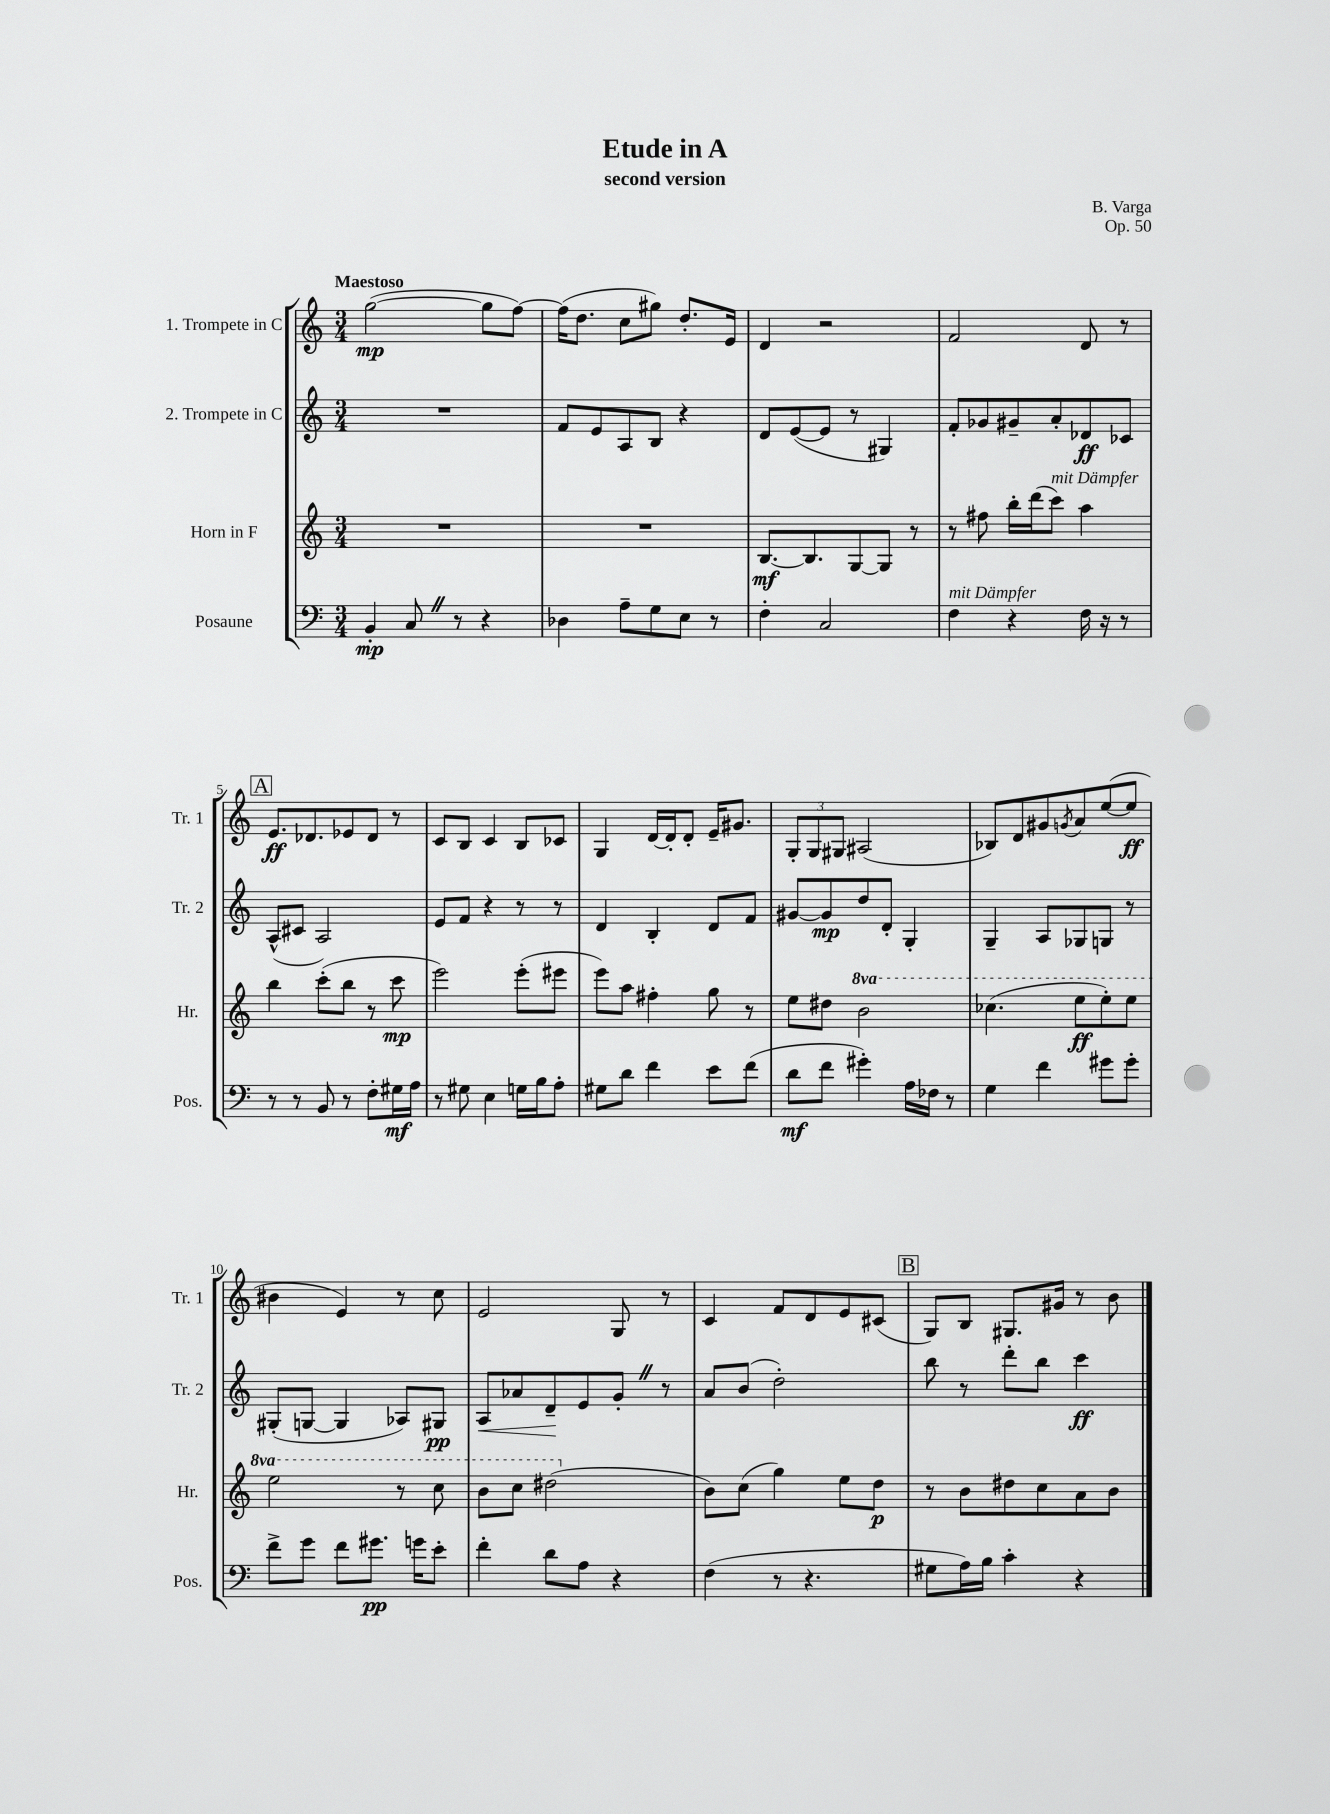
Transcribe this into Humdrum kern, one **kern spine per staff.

**kern	**dynam	**kern	**dynam	**kern	**dynam	**kern	**dynam
*part4	*part4	*part3	*part3	*part2	*part2	*part1	*part1
*staff4	*staff4	*staff3	*staff3	*staff2	*staff2	*staff1	*staff1
*I"Posaune	*	*I"Horn in F	*	*I"2. Trompete in C	*	*I"1. Trompete in C	*
*I'Pos.	*	*I'Hr.	*	*I'Tr. 2	*	*I'Tr. 1	*
*clefF4	*	*clefG2	*	*clefG2	*	*clefG2	*
*k[]	*	*k[]	*	*k[]	*	*k[]	*
*M3/4	*	*M3/4	*	*M3/4	*	*M3/4	*
=1	=1	=1	=1	=1	=1	=1	=1
!	!	!	!	!	!	!LO:TX:a:B:t=Maestoso	!
4BB'/	mp	2.r	.	2.r	.	([2gg\	mp
8CZ/	.	.	.	.	.	.	.
8r	.	.	.	.	.	.	.
4r	.	.	.	.	.	8gg\L]	.
.	.	.	.	.	.	[8ff\J)	.
=2	=2	=2	=2	=2	=2	=2	=2
4D-X\	.	2.r	.	8f/L	.	(16ff\KL]	.
.	.	.	.	.	.	8.dd\J	.
.	.	.	.	8e/	.	.	.
8A~\L	.	.	.	8A/	.	8cc\L	.
8G\	.	.	.	8B/J	.	8gg#X\J)	.
8E\J	.	.	.	4r	.	8.dd'/L	.
8r	.	.	.	.	.	.	.
.	.	.	.	.	.	16e/Jk	.
=3	=3	=3	=3	=3	=3	=3	=3
4F'\	.	[8.B/L	mf	8d/L	.	4d/	.
.	.	.	.	([8e/	.	.	.
.	.	8.B/]	.	.	.	.	.
2C/	.	.	.	8e/J]	.	2r	.
.	.	[8G/	.	8r	.	.	.
.	.	8G/J]	.	4G#X/)	.	.	.
.	.	8r	.	.	.	.	.
=4	=4	=4	=4	=4	=4	=4	=4
!LO:TX:a:i:t=mit Dämpfer	!	!	!	!	!	!	!
4F\	.	8r	.	8f'/L	.	2f/	.
.	.	8ff#X\	.	8g-X/	.	.	.
4r	.	16bb'\LL	.	8g#X~/	.	.	.
.	.	(16ddd\J	.	.	.	.	.
!	!	!LO:TX:a:i:t=mit Dämpfer	!	!	!	!	!
.	.	8ccc\J)	.	8a'/	.	.	.
16F\	.	4aa\	.	8d-X/	ff	8d/	.
16r	.	.	.	.	.	.	.
8r	.	.	.	8c-X/J	.	8r	.
!!LO:LB:g=z
!!LO:REH:place=s1:t=A
=5	=5	=5	=5	=5	=5	=5	=5
8r	.	4bb\	.	(8A^^/L	.	8.e/L	ff
8r	.	.	.	8c#X/J	.	.	.
.	.	.	.	.	.	8.d-X/	.
8BB/	.	(8ccc'\L	.	2A/)	.	.	.
8r	.	8bb\J	.	.	.	8e-X/	.
8F'\L	.	8r	.	.	.	8d-/J	.
16G#X\L	mf	8ccc\	mp	.	.	8r	.
16A\JJ	.	.	.	.	.	.	.
=6	=6	=6	=6	=6	=6	=6	=6
8r	.	2eee\)	.	8e/L	.	8c/L	.
8G#X\	.	.	.	8f/J	.	8B/J	.
4E\	.	.	.	4r	.	4c/	.
16Gn\LL	.	(8eee'\L	.	8r	.	8B/L	.
16B\J	.	.	.	.	.	.	.
8A'\J	.	8eee#X\J	.	8r	.	8c-X/J	.
=7	=7	=7	=7	=7	=7	=7	=7
8G#X\L	.	8eee\L)	.	4d/	.	4G/	.
8d\J	.	8aa\J	.	.	.	.	.
4f\	.	4ff#X'\	.	4B'/	.	[16d/LL	.
.	.	.	.	.	.	16d'/J]	.
.	.	.	.	.	.	8d'/J	.
8e\L	.	8gg\	.	8d/L	.	16e~/KL	.
.	.	.	.	.	.	8.g#X/J	.
(8f\J	.	8r	.	8f/J	.	.	.
=8	=8	=8	=8	=8	=8	=8	=8
8d\L	mf	8ee\L	.	[8g#X/L	.	12G'/L	.
.	.	.	.	.	.	12G/	.
8f\J	.	8dd#X\J	.	8g#/]	mp	.	.
.	.	.	.	.	.	12G#X/J	.
*	*	*8va	*	*	*	*	*
4g#X'\)	.	2bb\	.	8dd/	.	(2A#X/	.
.	.	.	.	8d'/J	.	.	.
16A\LL	.	.	.	4G'/	.	.	.
16F-X\JJ	.	.	.	.	.	.	.
8r	.	.	.	.	.	.	.
=9	=9	=9	=9	=9	=9	=9	=9
4G\	.	(4.ccc-X\	.	4G~/	.	8B-X/L)	.
.	.	.	.	.	.	8d/	.
4f\	.	.	.	8A/L	.	8g#X/	.
.	.	.	.	.	.	8qgn/	.
.	.	8eee\L	ff	8G-X/	.	8a/	.
8g#X\L	.	8eee'\)	.	8Gn/J	.	([8ee/	.
8g#'\J	.	8eee\J	.	8r	.	8ee/J]	ff
!!LO:LB:g=z
=10	=10	=10	=10	=10	=10	=10	=10
8f^\L	.	2eee\	.	(8G#X'/L	.	4b#X\	.
8g\J	.	.	.	[8Gn/J	.	.	.
8f\L	.	.	.	4G/]	.	4e/)	.
8.g#X\J	pp	.	.	.	.	.	.
.	.	8r	.	8A-X/L)	.	8r	.
16gn\KL	.	.	.	.	.	.	.
8e'\J	.	8ccc\	.	8G#X/J	pp	8cc\	.
=11	=11	=11	=11	=11	=11	=11	=11
!	!	!	!	!	!LO:HP:b	!	!
4f'\	.	8bb\L	.	8A/L	<	2e/	.
.	.	8ccc\J	.	8a-X/	.	.	.
8d\L	.	(2ddd#X\	.	8d~/	.	.	.
8A\J	.	.	.	8e/	[	.	.
4r	.	.	.	8g'Z/J	.	8G/	.
.	.	.	.	8r	.	8r	.
=12	=12	=12	=12	=12	=12	=12	=12
*	*	*X8va	*	*	*	*	*
(4F\	.	8b\L)	.	8a/L	.	4c/	.
.	.	(8cc\J	.	(8b/J	.	.	.
8r	.	4gg\)	.	2dd'\)	.	8f/L	.
4.r	.	.	.	.	.	8d/	.
.	.	8ee\L	.	.	.	8e/	.
.	.	8dd\J	p	.	.	(8c#X/J	.
!!LO:REH:place=s1:t=B
=13	=13	=13	=13	=13	=13	=13	=13
8G#X\L	.	8r	.	8bb\	.	8G/L)	.
16A\L)	.	8b\L	.	8r	.	8B/J	.
16B\JJ	.	.	.	.	.	.	.
4c'\	.	8dd#X\	.	8ddd'\L	.	8.G#X/L	.
.	.	8cc\	.	8bb\J	.	.	.
.	.	.	.	.	.	16g#X/Jk	.
4r	.	8a\	.	4ccc\	ff	8r	.
.	.	8b\J	.	.	.	8b\	.
==	==	==	==	==	==	==	==
*-	*-	*-	*-	*-	*-	*-	*-
